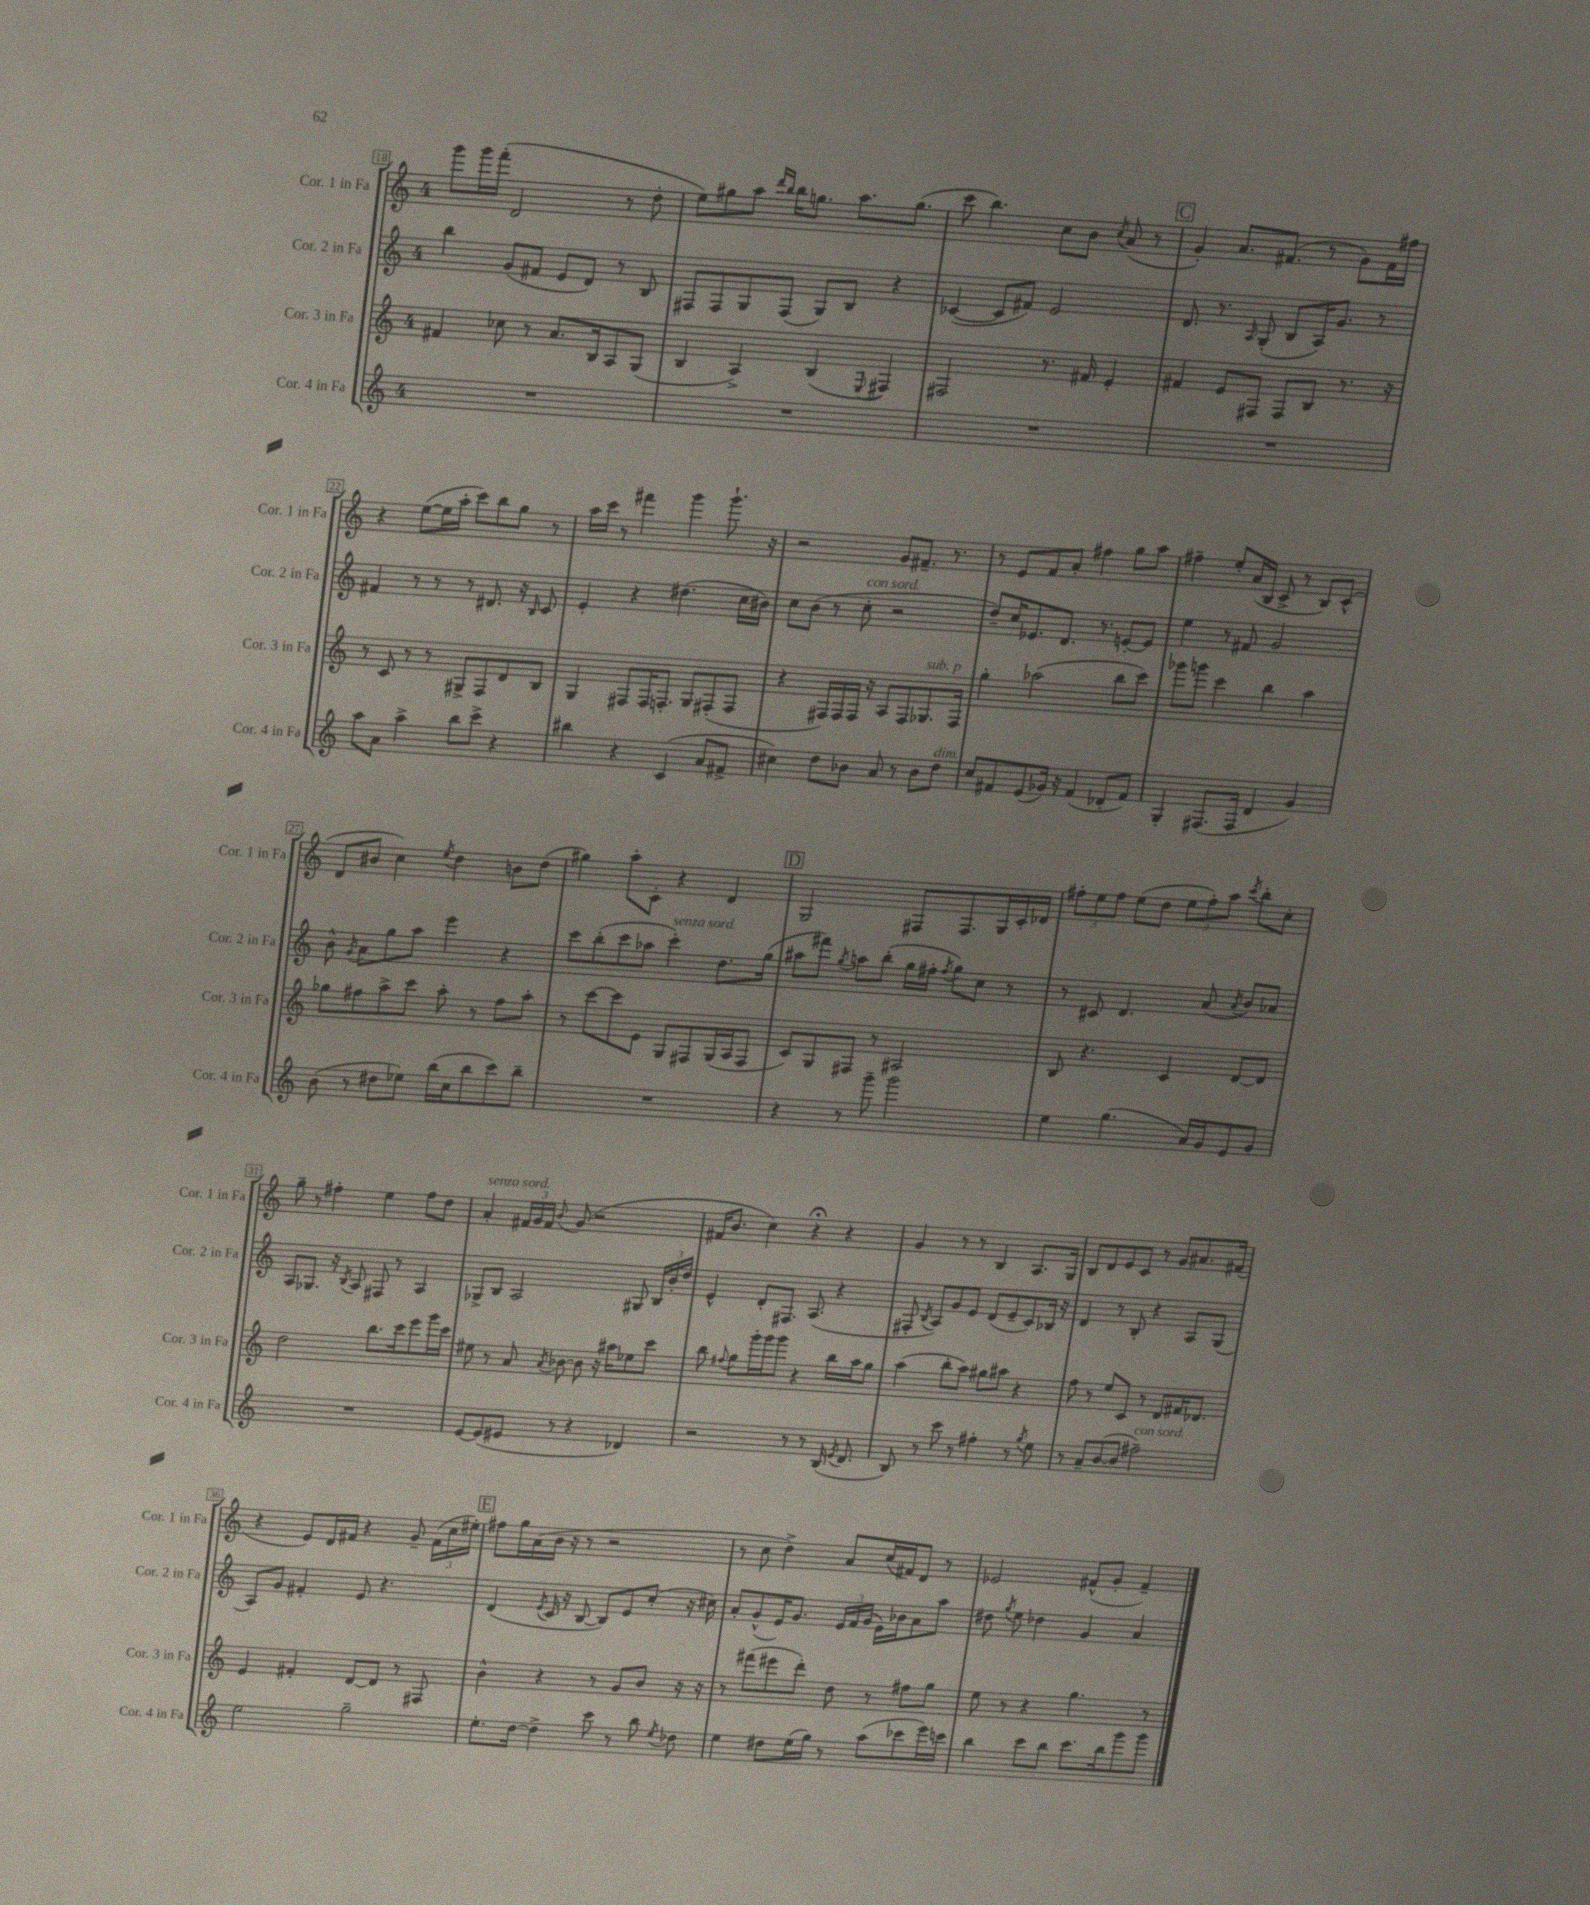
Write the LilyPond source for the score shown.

<<
\new StaffGroup <<
\new Staff = "s0" \with { instrumentName = "Cor. 1 in Fa" shortInstrumentName = "Cor. 1 in Fa" } {
    \clef treble \key c \major \once \override Staff.TimeSignature.style = #'single-digit \time 4/4
    \autoBeamOff g'''8[ g'''16 f'''16]-.( d'2 r8 d''8-. |
    e''8[) gis''8 a''8] \grace { d'''16[ b''16] } b''16[ g''8.] a''8.[ g''8.]( |
    c'''8 b''4.) c''8[ b'8] \acciaccatura { c''8 } a'8( r8 |
    \mark \markup { \box "C" } g'4-.) a'8.[ fis'8.]( r8 g'8[) fis'16 fis''16] |
    r4 e''8[~( e''16 a''16]-. c'''8[) b''8 g''8] r8 |
    a''16[ c'''16] r8 fis'''4 g'''4 g'''8.-! r16 |
    r2 g'8[ fis'8.]-- r8. |
    r8 e'8[ f'8 a'8]-. fis''4 g''8[ a''8] |
    fis''4-- e''8[-. a'16( b16] c'8-> r8 b8[) c'8]-^( |
    d'8[ bis'8] c''4) \acciaccatura { e''8 } d''4 b'8[ d''8]( |
    gis''4) a''8[-. c'8]-. r4 d'4 |
    \mark \markup { \box "D" } g2 fis8[ fis8. g16 c'16-. des'16] |
    \tuplet 3/2 { fis''8[-. e''8 fis''8] } e''8[( d''8] \tuplet 3/2 { e''8[ fis''8-.) a''8] } \acciaccatura { c'''8 } b''8[-. c''8]-. |
    g''8-- r8 fis''4-. e''4 fis''8[ d''8] |
    a'4-.^\markup { \italic "senza sord." } \tuplet 3/2 { fis'16[ g'16 fis'16] } \appoggiatura { b'8 } g'8( r2 |
    fis'16[ b'8.] c''4) r4\fermata r4 |
    g'4 r8 r8 b4 a8.[ g16] |
    b8[ d'8 e'8 c'8] r8 g'8[ ais'8. fis'16]( |
    r4 e'8[) d'16 fis'16] r4 g'8-- \tuplet 3/2 { fis'16[( c''16 eis''16]-.) } |
    \mark \markup { \box "E" } fis''8[ g''16 a'16( b'16] r16 r8 r2 |
    r8 c''8 d''4->) a'8[ c''16( fis'16) d'8] r8 |
    ees'2 fis'8[-^( g'8]-. fis'4--) \bar "|." |
}
\new Staff = "s1" \with { instrumentName = "Cor. 2 in Fa" shortInstrumentName = "Cor. 2 in Fa" } {
    \clef treble \key c \major \once \override Staff.TimeSignature.style = #'single-digit \time 4/4
    \autoBeamOff b''4 g'8[( fis'8] e'8[ d'8]) r8 b8 |
    fis8[ fis8 g8 fis8]( g8[) b8] r4 |
    ces'4~( ces'8[ fis'8]) e'2 |
    \mark \markup { \box "C" } d'8. r8. \grace { a16 } g8-.( b8[ a16) g'8.] r8 |
    fis'4 r8 r8 r8 dis'8. r16 \grace { b16 } c'8 |
    e'4-. r4 dis''4.( c''16[ bis'16]) |
    c''8[ b'8]( r8 c''8-.^\markup { \italic "con sord." } r2 |
    d''8[--) c''16 ees'8. d'8.] r8. e'8[~-. e'8] |
    e''4 r8 fis'8 g'2 |
    b'8-^ \acciaccatura { g'8 } a'8[ g''8 a''8] e'''4 r4 |
    c'''8[ b''8-.( c'''8 aes''8] c'''4-.^\markup { \italic "senza sord." }) d''8.[ g''16]( |
    \mark \markup { \box "D" } ais''8[ fis'''8]) \acciaccatura { g''8 } a''8[ b''8]-.( g''16[ fis''16]-. \acciaccatura { fis''8 } g''8[) c''8] r8 |
    r8 cis'8 d'4. a'8( \acciaccatura { a'8 } b'8[) aes'8] |
    a8[ ges8.] r16 \acciaccatura { b8 } a8 fis8 r8 a4 |
    ges8[-> b8] a2 gis8 \tuplet 3/2 { b16[ b'16-. d''16] } |
    e'4-^ d'8[-. fis8.] a8.( r4 |
    fis8-. \acciaccatura { b8 } a8[) g'8 e'8] d'8[( e'8-- c'8) bes16] r16 |
    d'4 r8 b8-. r4 a8[ g8]( |
    a8[) g'8] fis'4-. e'8 r4. |
    \mark \markup { \box "E" } d'4( \acciaccatura { e'8 } c'16 r16 b8~ b8[) e'8 c''8]-.( r16 cis''16) |
    a'8[-. g'8-^( e'16) g'8.] \tuplet 3/2 { e'16[ f'16 g'16]( } e'16[) bes'16 a'8 a''8] |
    dis''8 \acciaccatura { g''8 } e''8 des''4 g'4 a'4 \bar "|." |
}
\new Staff = "s2" \with { instrumentName = "Cor. 3 in Fa" shortInstrumentName = "Cor. 3 in Fa" } {
    \clef treble \key c \major \once \override Staff.TimeSignature.style = #'single-digit \time 4/4
    \autoBeamOff fis'4 ces''8 r8 a'8.[ b16 a8 g8]( |
    b4 a4->) b4( \appoggiatura { e8 } fis4) |
    fis2 r8. fis'16 e'4-. |
    \mark \markup { \box "C" } fis'4 e'8[ fis8] fis8[ b8] r8. r16 |
    r8 c'8 r8 r8 gis8[-> f8 d'8 b8] |
    g4 fis8[ fis16 f8.]-. g8[ fis8-.( fis8] |
    r4 fis16[) fis16 fis16] r16 a8[ fis8 ges8.^\markup { \italic "sub. p" } fis16] |
    g''4-. aes''2( b''8[ c'''8]) |
    ges'''8[ g'''8] c'''4 b''4 a''4 |
    ges''8[ fis''8 a''8-> c'''8] a''8-. r8 fis''8[ a''8]-. |
    r8 c'''8[~ c'''8 e'8] g8[ fis8 g16( a16 fis8] |
    \mark \markup { \box "D" } c'8[) g8 fis8] r8 ais2 |
    b8 r4. c'4 d'8[~ d'8] |
    d''2 b''8.[ c'''16 e'''8 g'''16 c'''16] |
    eis''8 r8 a'8 \acciaccatura { a'8 } bes'8~ bes'8 r16 ais''16[ ees''8 c'''8] |
    b''8 \appoggiatura { fis''8 } g''8[ g'''16-. g'''16 g'''8] r4 b''16[ a''16 g''8] |
    a''4( b''8[-. a''8]) gis''8[ ais''8] r4 |
    f''8 r8 e''8[ c'8] r8 d'8[ fis'16 des'8.] |
    e'4 fis'4-. d'8[~ d'8] r8 fis8 |
    \mark \markup { \box "E" } b'4-^ r4 r8 g'8[ b'8] r16 r16 |
    r8 fis'''8[( eis'''8 d'''8]-.) d''8 r8 fis''8[ g''8] |
    e''8 r8 r4 g''4. r8 \bar "|." |
}
\new Staff = "s3" \with { instrumentName = "Cor. 4 in Fa" shortInstrumentName = "Cor. 4 in Fa" } {
    \clef treble \key c \major \once \override Staff.TimeSignature.style = #'single-digit \time 4/4
    \autoBeamOff R1 |
    R1 |
    R1 |
    \mark \markup { \box "C" } R1 |
    a''8[ a'8] a''4-> b''8[ c'''8]-> r4 |
    bis''4 r4 c'4( a'8[ fis'8]-> |
    cis''4) d''8[ bes'8] a'8 r8 bes'8[ d''8]^\markup { \italic "dim." } |
    c''8[ fis'8 e'8( ges'16]) r16 fis'4( des'8[-. fis'8]) |
    g4-. fis8.[( fis16] d'4 g'4) |
    b'8( r8 dis''8[ ees''8]) b''16[( c''16 b''8 c'''8) b''8]-- |
    R1 |
    \mark \markup { \box "D" } r4 r8 g'''8-- g'''2 |
    e''4 g''4.( a'16[) g'16 e'8 g'8] |
    R1 |
    e'8[~ e'8( eis'8] r8 r4 des'4) |
    r2 r8 r8 b16( \acciaccatura { e'8 } d'8. |
    b8) r8 c'''8 r8 fis''4-. r8 \acciaccatura { g''8 } e''8 |
    r8 a'8[-- b'8~( b'8] fis''2--^\markup { \italic "con sord." }) |
    e''2 g''2-- |
    \mark \markup { \box "E" } e''8.[-. d''16]~ d''4-> c'''8 r8 b''8 \acciaccatura { e''8 } des''8 |
    e''4 dis''8[ e''16( g''16]) r8 a''8[( ces'''8 e'''16) c'''16] |
    b''4 c'''8[ b''8] c'''8.[ b''16 g'''8 g'''8] \bar "|." |
}
>>
>>
\layout { \context { \Score currentBarNumber = #18 \override BarNumber.stencil = #(make-stencil-boxer 0.1 0.3 ly:text-interface::print) } }
